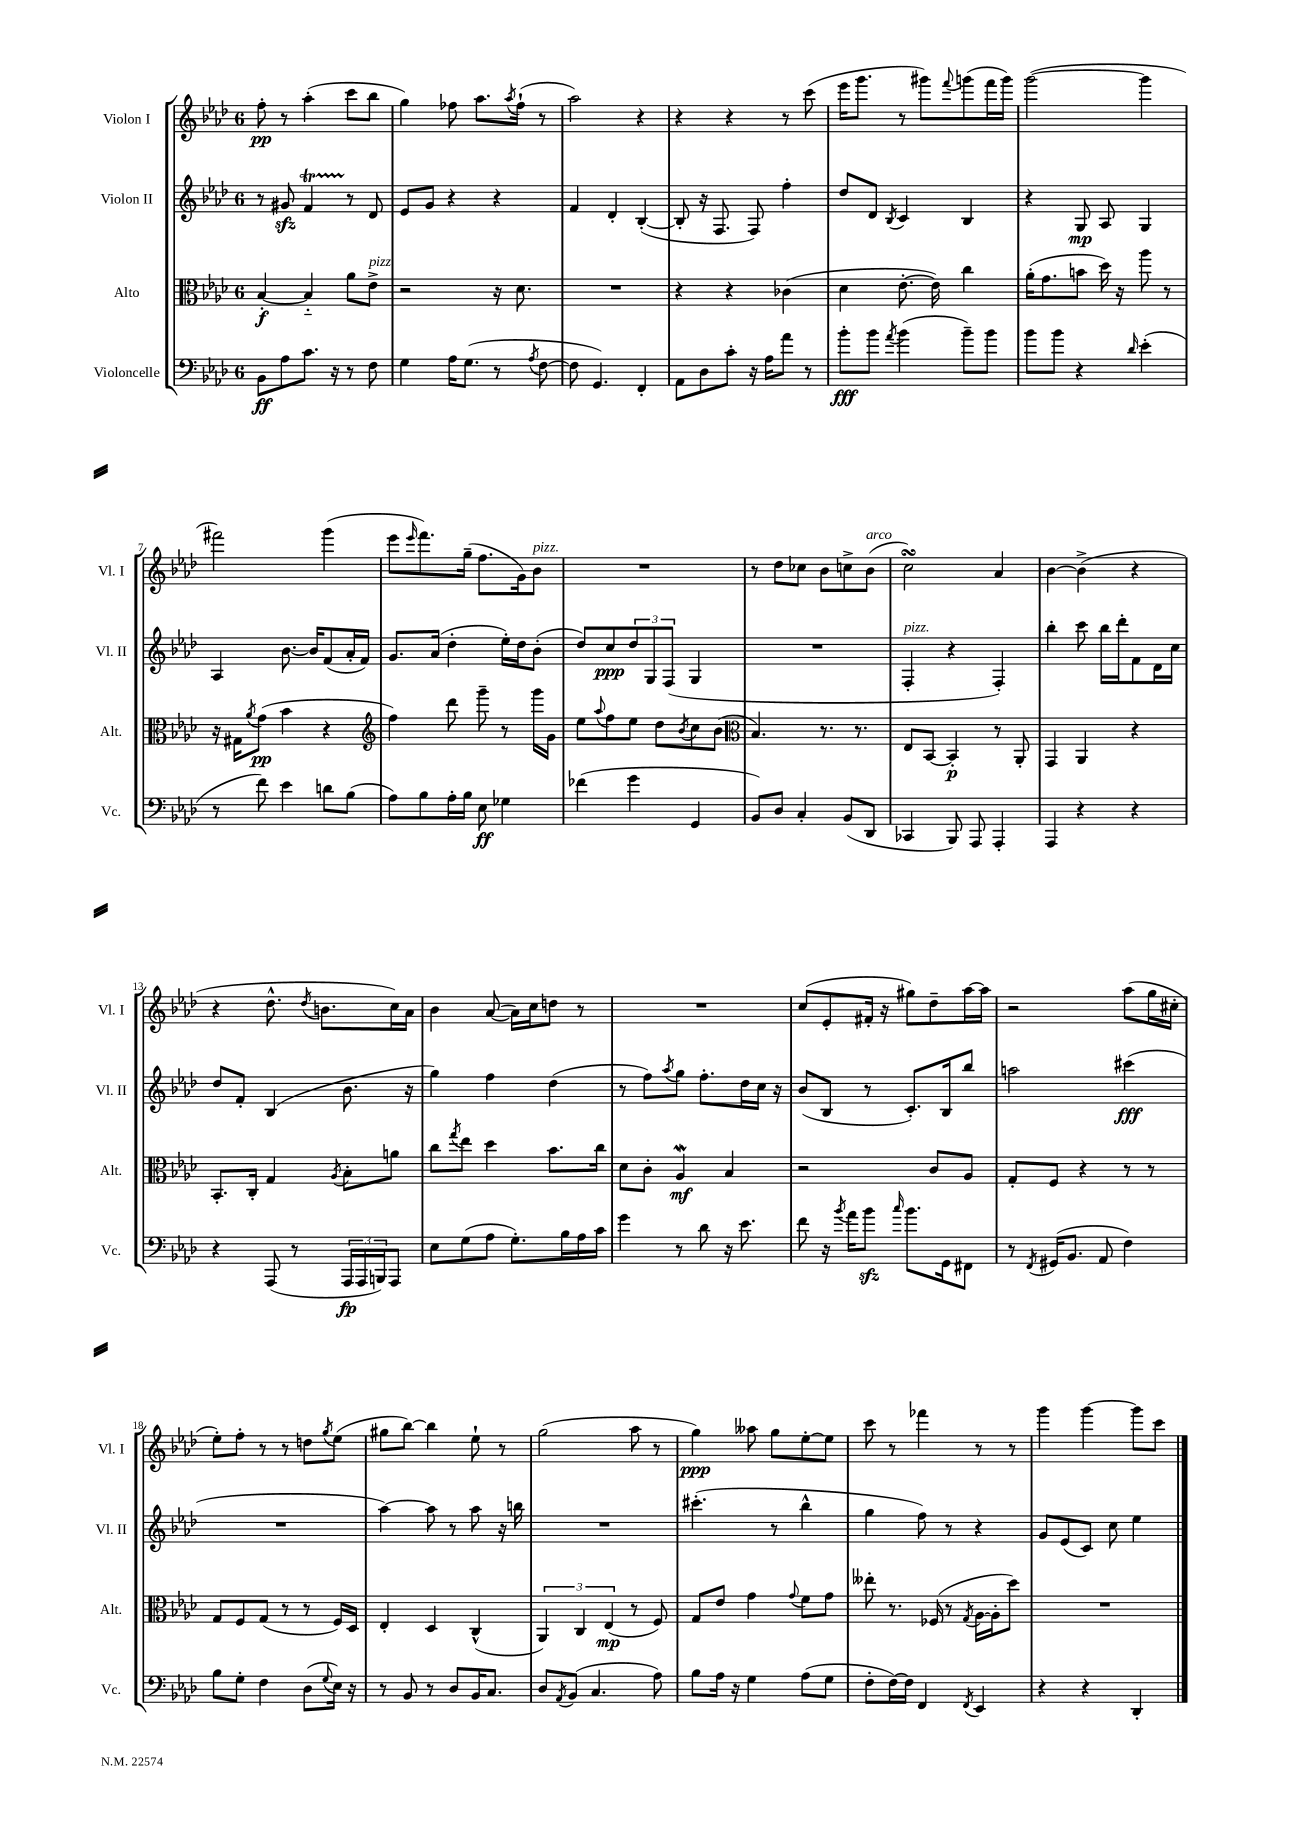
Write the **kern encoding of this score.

**kern	**kern	**kern	**kern
*staff4	*staff3	*staff2	*staff1
*clefF4	*clefC3	*clefG2	*clefG2
*k[b-e-a-d-]	*k[b-e-a-d-]	*k[b-e-a-d-]	*k[b-e-a-d-]
*M6/8	*M6/8	*M6/8	*M6/8
8BB-	[4B-'	8r	8ff'
8A-	.	8g#	8r
8.c	4B-'~]	4f	(4aa-'
16r	.	.	.
8r	8a-	8r	8ccc
8F	8e-^	8d-	8bb-
=	=	=	=
4G	2r	8e-	4gg)
.	.	8g	.
16A-	.	4r	8ff-
(8.G	.	.	.
.	.	.	8.aa-
8r	16r	4r	.
.	.	.	8qaa-
.	8.d-	.	(16ff-`
8qA-	.	.	.
[8F	.	.	8r
=	=	=	=
8F]	2.r	4f	2aa-)
4.GG)	.	.	.
.	.	4d-'	.
4FF'	.	([4B-'	4r
=	=	=	=
8AA-	4r	8B-']	4r
8D-	.	16r	.
.	.	8.F	.
8c'	4r	.	4r
16r	.	8F)	.
16A-	.	.	.
8a-	(4c-	4ff'	8r
8r	.	.	(8ccc
=	=	=	=
8b-'	4d-	8dd-	16eee-
.	.	.	8.ggg
8b-	.	8d-	.
8qa-	.	8qB-	.
(4b-	[8.e-'	4c	8r
.	.	.	8ggg#)
.	16e-])	.	.
.	.	.	8qqfff
8b-~)	4cc	4B-	(8ggg
8b-	.	.	16fff
.	.	.	16ggg)
=	=	=	=
8b-	(16a-'	4r	([2ggg
.	8.g	.	.
8b-	.	.	.
4r	8b	8G	.
.	16dd-)	8A-	.
.	16r	.	.
16qqd-	.	.	.
(4e-'	8aa-	4G	4ggg]
.	8r	.	.
=	=	=	=
8r	16r	4A-	2fff#)
.	16G#	.	.
.	8qa-	.	.
8f)	(8g	.	.
4e-	4b-	[8.b-	.
.	.	16b-]	.
8d	4r	(8f	(4ggg
(8B-	.	16a-'	.
.	.	16f)	.
=	=	=	=
*	*clefG2	*	*
8A-)	4ff)	8.g	8eee-
.	.	.	16qqeee-
8B-	.	.	8.fff)
.	.	(16a-	.
16A-'	8ddd-	4dd-'	.
16B-	.	.	(16gg~
8E-	8ggg~	.	8.ff
4G-	8r	16ee-')	.
.	.	16dd-	16g)
.	16ggg	(8b-'	8b-
.	16g	.	.
=	=	=	=
(4f-	8ee-	8dd-)	2.r
.	8qqaa-	.	.
.	8ff	8cc	.
4g	8ee-	12dd-	.
.	.	12G	.
.	8dd-	.	.
.	.	(12F	.
.	8qb-	.	.
4GG	8cc	4G	.
.	(8b-	.	.
=	=	=	=
*	*clefC3	*	*
8BB-)	4.B-)	2.r	8r
8D-	.	.	8dd-
4C'	.	.	8cc-
.	8.r	.	8b-
(8BB-	.	.	8cc^
.	8.r	.	.
8DD-	.	.	(8b-
=	=	=	=
4CC-	8E-	4F'	2cc)
.	[8BB-	.	.
8BBB-)	4BB-']	4r	.
8AAA-	.	.	.
4AAA-'	8r	4F')	4a-
.	8AA-'	.	.
=	=	=	=
4AAA-	4GG	4bb-'	[4b-
4r	4AA-	8ccc	(4b-^]
.	.	16bb-	.
.	.	16ddd-'	.
4r	4r	8f	4r
.	.	16d-	.
.	.	16cc	.
=	=	=	=
4r	8.BB-'	8dd-	4r
.	.	8f'	.
.	16C'	.	.
(8AAA-	4G	(4B-	8.dd-^^
8r	.	.	.
.	.	.	8qdd-
.	.	.	8.b
.	8qA-	.	.
24AAA-	8B-'	8.b-	.
24AAA-	.	.	.
24BBB)	.	.	.
8AAA-	8a	.	16cc)
.	.	16r	16a-
=	=	=	=
8E-	8cc	4gg)	4b-
.	8qgg	.	.
(8G	8ee-	.	.
8A-	4dd-	4ff	([8a-
8.G')	.	.	16a-])
.	.	.	16cc
.	8.b-	(4dd-	8dd
16B-	.	.	.
16A-	.	.	8r
16c	16cc	.	.
=	=	=	=
4g	8d-	8r	2.r
.	8c'	8ff)	.
.	.	8qaa-	.
8r	4A-	8gg	.
8d-	.	8.ff'	.
16r	4B-	.	.
8.e-	.	16dd-	.
.	.	16cc	.
.	.	16r	.
=	=	=	=
8f	2r	(8b-	(8cc
16r	.	8B-	8e-'
8qb-	.	.	.
16a-	.	.	.
8b-	.	8r	16f#'
.	.	.	16r
16qqcc	.	.	.
8.b-	.	8.c')	8gg#)
.	8c	.	8dd-~
16GG	.	16B-	.
8FF#	8A-	8bb-	[16aa-
.	.	.	16aa-]
=	=	=	=
8r	8G'	2aa	2r
8qFF	.	.	.
(16GG#	8F	.	.
8.BB-	.	.	.
.	4r	.	.
8AA-	.	.	.
4F)	8r	(4ccc#	(8aa-
.	8r	.	16gg
.	.	.	16cc#'
=	=	=	=
8B-	8G	2.r	8ee-')
8G'	8F	.	8ff'
4F	(8G	.	8r
.	8r	.	8r
(8D-	8r	.	8dd
8qqG	.	.	8qgg
16E-)	16F)	.	(8ee-
16r	16D-	.	.
=	=	=	=
8r	4E-'	[4aa-)	8gg#
8BB-	.	.	[8bb-)
8r	4D-	8aa-]	4bb-]
8D-	.	8r	.
16BB-	(4C^^	8aa-	8ee-`
8.C	.	.	.
.	.	16r	8r
.	.	16bb	.
=	=	=	=
8D-	6AA-)	2.r	(2gg
8qAA-	.	.	.
(8BB-	.	.	.
.	6C	.	.
4.C	.	.	.
.	(6E-	.	.
.	8r	.	8aa-
8A-)	8F)	.	8r
=	=	=	=
8B-	8G	(4.ccc#'	4gg)
16A-	8e-	.	.
16r	.	.	.
4G	4g	.	8aa--
.	.	8r	8gg
.	8qqg	.	.
(8A-	8f	4bb-^^	[8ee-'
8G	8g	.	8ee-]
=	=	=	=
8F'	8ee--'	4gg	8ccc
[16F)	8.r	.	8r
16F]	.	.	.
4FF	.	8ff)	4fff-
.	(16F-	.	.
.	8r	8r	.
8qFF	8qG	.	.
4EE-	[16A-	4r	8r
.	16A-']	.	.
.	8dd-)	.	8r
=	=	=	=
4r	2.r	8g	4ggg
.	.	(8e-	.
4r	.	8c)	[4ggg
.	.	8cc	.
4DD-'	.	4ee-	8ggg]
.	.	.	8ccc
==	==	==	==
*-	*-	*-	*-
